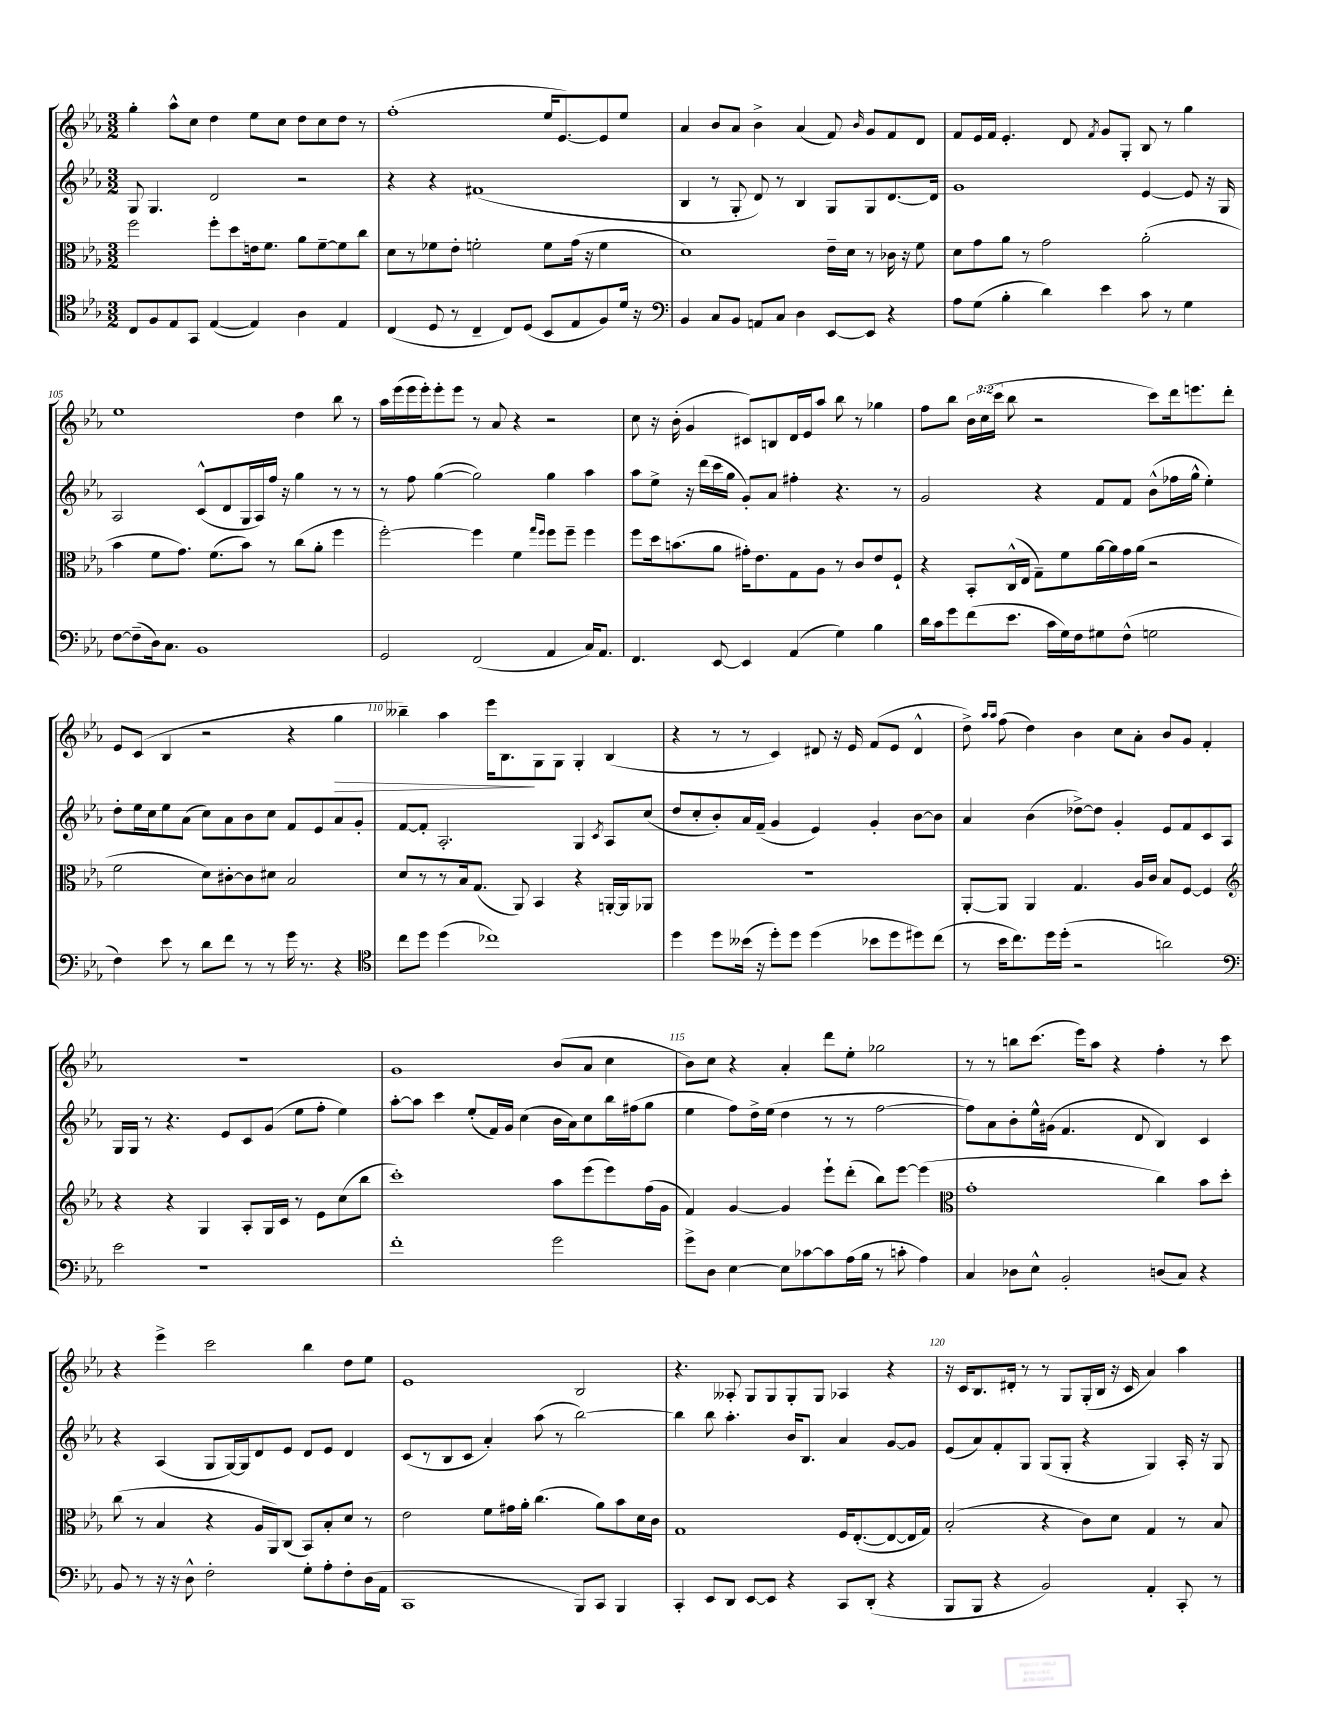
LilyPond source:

<<
\new StaffGroup <<
\new Staff = "s0" {
    \clef treble \key ees \major \numericTimeSignature \time 3/2 \override Staff.TupletNumber.text = #tuplet-number::calc-fraction-text
    \autoBeamOff g''4-. aes''8[-^ c''8] d''4 ees''8[ c''8] d''8[ c''8 d''8] r8 |
    f''1-.( ees''16[ ees'8.~) ees'8 ees''8] |
    aes'4 bes'8[ aes'8] bes'4-> aes'4( f'8) \grace { bes'16 } g'8[ f'8 d'8] |
    f'8[ ees'16 f'16] ees'4.-. d'8 \acciaccatura { f'8 } g'8[ g8]-. bes8 r8 g''4 |
    ees''1 d''4 bes''8 r8 |
    aes''16[ ees'''16( ees'''16 ees'''16-.) ees'''8-. ees'''8] r8 aes'8 r4 r2 |
    c''8 r16 bes'16-.( g'4 cis'8[) b8 d'16 ees'16 aes''8] bes''8 r8 ges''4 |
    f''8[ bes''8] \tuplet 3/2 { bes'16[ c''16( c'''16] } bes''8 r2 c'''8[) d'''16 e'''8. d'''8]-. |
    ees'8[ c'8]( bes4 r2 r4 g''4\> |
    beses''4--) aes''4 ees'''16[ bes8.\! g8 g8] g4-. bes4( |
    r4 r8 r8 c'4) dis'8 r16 ees'16 f'8[( ees'8] dis'4-^ |
    d''8->) \grace { aes''16[ aes''16] } f''8( d''4) bes'4 c''8[ aes'8]-. bes'8[ g'8] f'4-. |
    R1. |
    g'1 bes'8[( aes'8] c''4 |
    bes'8[) c''8] r4 aes'4-. d'''8[ ees''8]-. ges''2 |
    r8 r8 b''8[ c'''8.]( ees'''16[) aes''8] r4 f''4-. r8 c'''8 |
    r4 ees'''4-> c'''2 bes''4 d''8[ ees''8] |
    ees'1 bes2 |
    r4. aeses8-. g8[ g8 g8-. g8] aes4 r4 |
    r16 c'16[ bes8. dis'16]-. r8 r8 g8[ g16-.( bes16] r16 c'16 aes'4) aes''4 \bar "|." |
}
\new Staff = "s1" {
    \clef treble \key ees \major \numericTimeSignature \time 3/2
    \autoBeamOff g8 g4. d'2 r2 |
    r4 r4 fis'1( |
    bes4 r8 g8-. d'8) r8 bes4 g8[ g8 d'8.~ d'16] |
    g'1 ees'4~ ees'8 r16 g16 |
    aes2 c'8[-^( d'8 g16 aes16) f''16] r16 g''4 r8 r8 |
    r8 f''8 g''4~( g''2) g''4 aes''4 |
    aes''8[ ees''8]-> r16 d'''16[( c'''16 g''16] g'8[-.) aes'8] fis''4-. r4. r8 |
    g'2 r4 f'8[ f'8] bes'8[-^( fes''16 g''16]-^ ees''4-.) |
    d''8[-. ees''16 c''16 ees''8 aes'8]( c''8[) aes'8 bes'8 c''8] f'8[ ees'8 aes'8 g'8]-. |
    f'8[~ f'8]-. aes2.-. g4 \acciaccatura { c'8 } aes8[ c''8]( |
    d''8[ c''8-. bes'8-.) aes'16 f'16]--( g'4 ees'4) g'4-. bes'8[~ bes'8] |
    aes'4 bes'4( des''8[~->) des''8] g'4-. ees'8[ f'8 c'8 aes8] |
    g16[ g16] r8 r4. ees'8[ c'8 g'8]( ees''8[ f''8]-. ees''4) |
    aes''8[~-. aes''8] c'''4 ees''8[-.( f'16) g'16] c''4( bes'16[ aes'16) c''8 bes''16 fis''16( g''8] |
    ees''4 f''8[) d''16-> ees''16]( d''4 r8 r8 f''2~ |
    f''8[) aes'8 bes'8-. ees''16-^ gis'16]( f'4. d'8 bes4) c'4 |
    r4 aes4( g8[ g16~) g16 d'8 ees'8] d'8[ ees'8] d'4 |
    c'8[( r8 bes8 c'8] aes'4-.) aes''8( r8 bes''2~) |
    bes''4 bes''8 aes''4.-. bes'16[ bes8.] aes'4 g'8[~ g'8] |
    ees'8[( aes'8) f'8-. g8] g8[( g8]-. r4 g4) aes16-. r16 g8 \bar "|." |
}
\new Staff = "s2" {
    \clef alto \key ees \major \numericTimeSignature \time 3/2
    \autoBeamOff f''2 f''8[-. d''8 e'16 f'8.] aes'8[ f'8~-- f'8 c''8] |
    d'8[ r8 fes'8 ees'8]-. f'2-. f'8[ g'16]( r16 f'4 |
    d'1) ees'16[-- d'16] r8 ces'16 r16 f'8 |
    d'8[ g'8 aes'8] r8 g'2 aes'2-.( |
    bes'4 f'8[ g'8.]) f'8.[( bes'8]) r8 c''8[( aes'8]-. f''4 |
    f''2~-.) f''4 f'4 \grace { g''16[ f''16] } f''8[ f''8]-- f''4 |
    f''8[ d''16 b'8.( aes'8] gis'16[-.) ees'8. g8 aes8] r8 c'8[ ees'8 f8]-! |
    r4 bes,8[-. c16-^( ees16] g8[--) f'8 aes'16~ aes'16 g'16 aes'16]( r2 |
    f'2 d'8[) cis'8~-. cis'8 dis'8] bes2 |
    d'8[ r8 r8 bes16 g8.]( aes,8) bes,4 r4 a,16[~-. a,16 aes,8] |
    R1. |
    aes,8[~-. aes,8] aes,4 g4. aes16[ c'16] bes8[ f8]~ f4 |
    \clef treble r4 r4 g4 aes8[-. g16 c'16] r8 ees'8[ c''8( bes''8] |
    c'''1-.) aes''8[ ees'''8( ees'''8) f''16( g'16] |
    f'4) g'4~ g'4 ees'''8[-! d'''8]-.( bes''8[) ees'''8]~ ees'''4( |
    \clef alto g'1-. c''4) bes'8[ d''8]-. |
    c''8( r8 bes4 r4 aes16[ aes,16) c8]( bes,8[) bes8-. d'8] r8 |
    ees'2 f'8[ gis'16 aes'16]-. c''4.( aes'8[) bes'8 d'16 c'16] |
    g1 f16[ ees8.~-.( ees8~ ees16 g16]) |
    bes2-.( r4 c'8[) d'8] g4 r8 bes8 \bar "|." |
}
\new Staff = "s3" {
    \clef tenor \key ees \major \numericTimeSignature \time 3/2
    \autoBeamOff c8[ f8 ees8 g,8] ees4~( ees4) aes4 ees4 |
    c4( d8 r8 c4-- c8[) d8]( bes,8[ ees8 f8) d'16] r16 |
    \clef bass bes,4 c8[ bes,8] a,8[ c8] d4 ees,8[~ ees,8] r4 |
    aes8[ g8]( bes4-. d'4) ees'4 c'8 r8 g4 |
    f8[~ f8--( d16) c8.] bes,1 |
    g,2 f,2( aes,4 c16[) aes,8.] |
    f,4. ees,8~ ees,4 aes,4( g4) bes4 |
    d'16[ c'16 g'8 f'8( ees'8.] c'16[ g16) f16 gis8 f8]-^( g2 |
    f4) ees'8 r8 d'8[ f'8] r8 r8 g'16 r8. r4 |
    \clef tenor c''8[ d''8] d''4( ces''1) |
    d''4 d''8[ beses'16]( r16 d''8[-.) d''8] d''4( bes'8[ d''8 dis''8) c''8]( |
    r8 bes'16[ c''8.) d''16 d''16]-.( r2 a'2) |
    \clef bass ees'2 r1 |
    f'1-. g'2 |
    g'8[-> d8] ees4~ ees8[ ces'8~ ces'8 aes16( bes16] r8 c'8-. aes4) |
    c4 des8[ ees8]-^ bes,2-. d8[( c8]) r4 |
    bes,8 r8 r16 r16 d8-^ f2-. g8[-. aes8-. f8-. d16( aes,16] |
    c,1 bes,,8[) c,8] bes,,4 |
    c,4-. ees,8[ d,8] ees,8[~ ees,8] r4 c,8[ d,8]-.( r4 |
    bes,,8[ bes,,8] r4 bes,2) aes,4-. c,8-. r8 \bar "|." |
}
>>
>>
\layout { \context { \Score currentBarNumber = #101 \override BarNumber.break-visibility = ##(#f #t #t) barNumberVisibility = #(every-nth-bar-number-visible 5) } }
